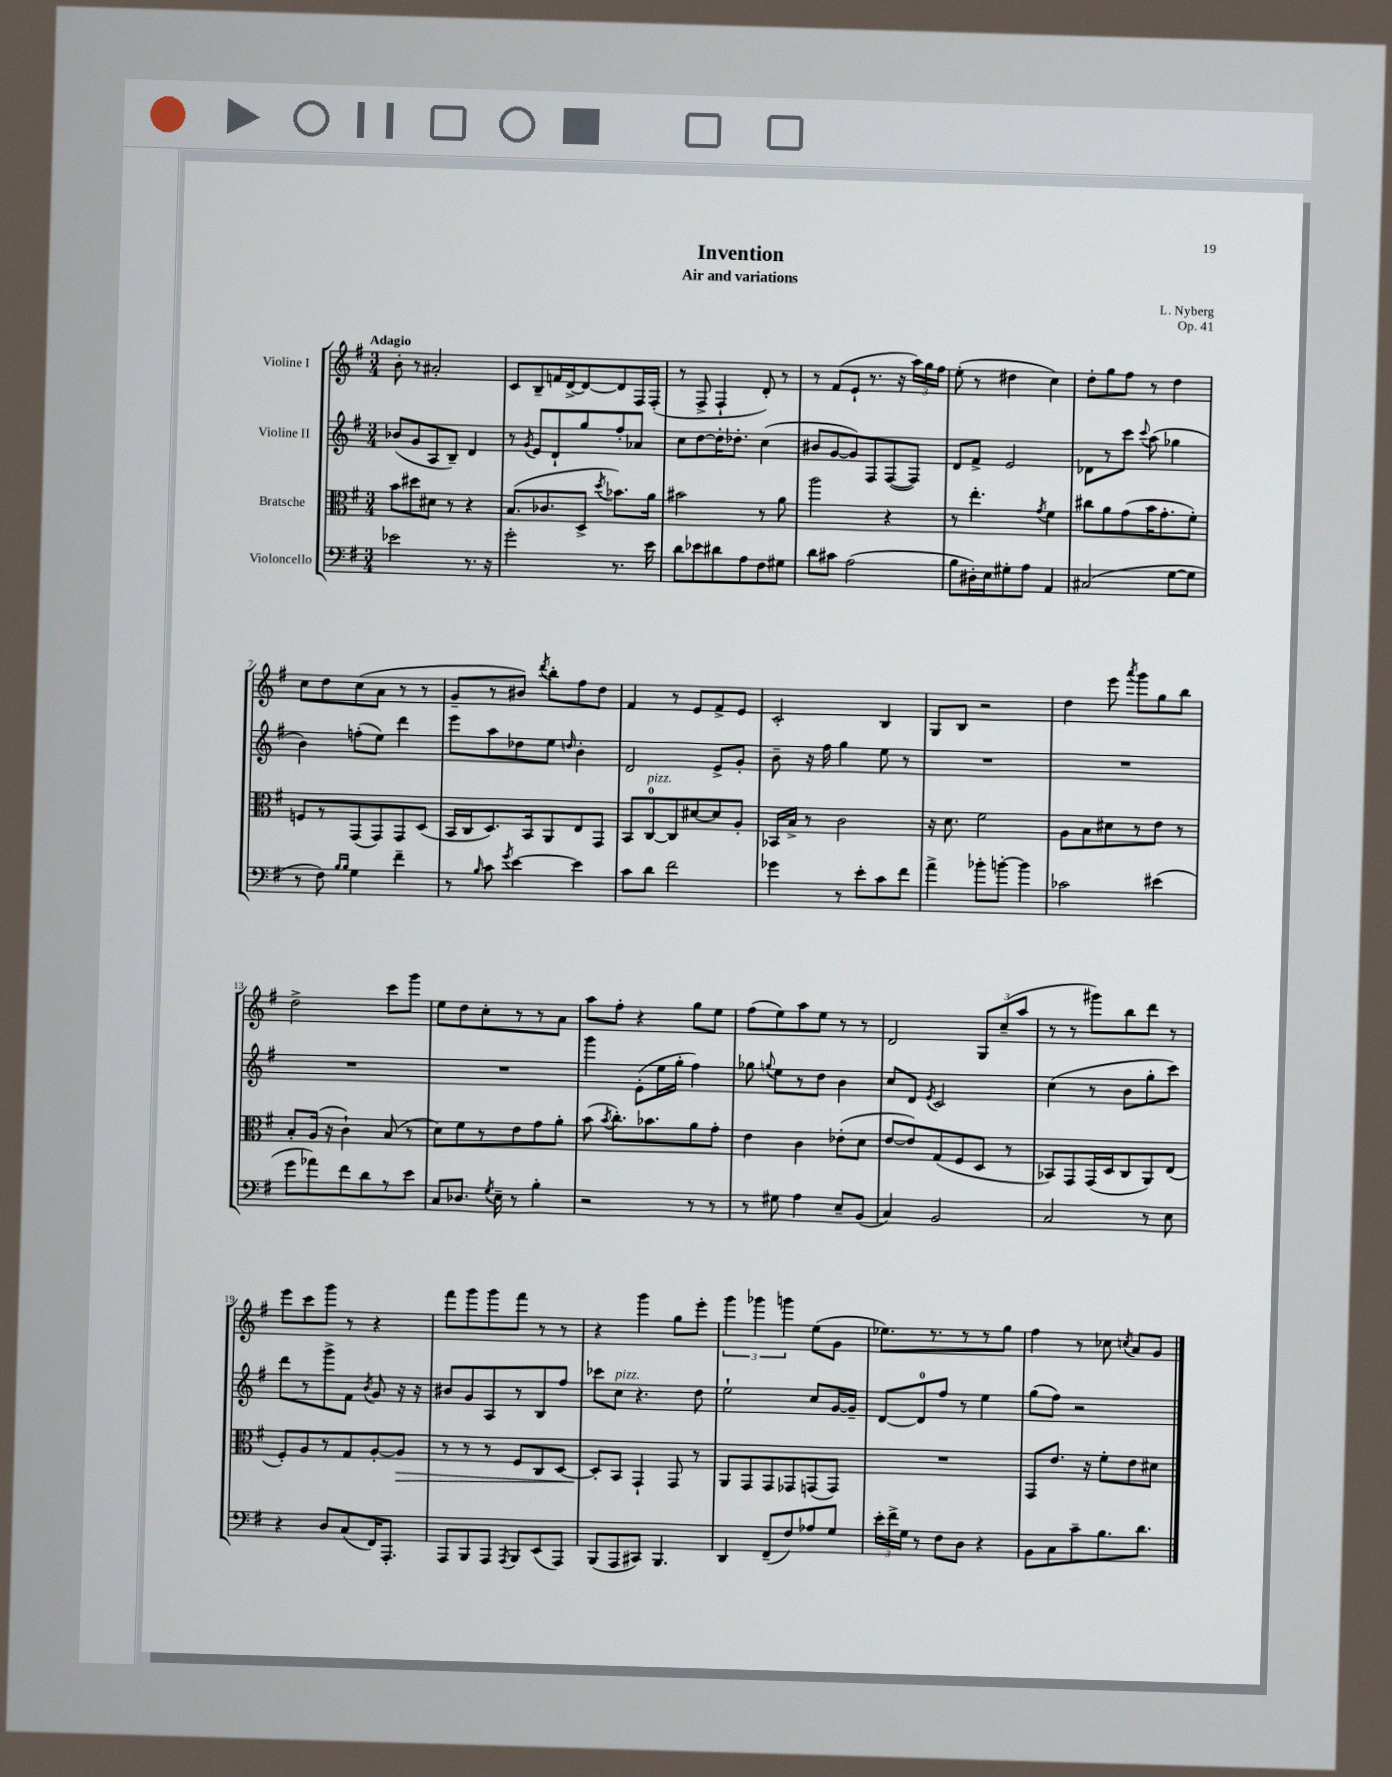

**kern	**kern	**kern	**kern
*staff4	*staff3	*staff2	*staff1
*clefF4	*clefC3	*clefG2	*clefG2
*k[f#]	*k[f#]	*k[f#]	*k[f#]
*M3/4	*M3/4	*M3/4	*M3/4
2e-	8b	(8b-	8b'
.	8dd#	8g	8r
.	8d#	8A	2a#'
.	8r	8B~)	.
8.r	4r	4d	.
16r	.	.	.
=	=	=	=
2g'	(8.B	8r	8c
.	.	8qg	.
.	.	8e	8B~
.	8.c-	.	.
.	.	8d`	16f
.	.	.	[16d^
.	8D^	8gg	8d_
.	8qdd	.	.
8.r	8.b-)	8ff#'	8d]
.	.	8a-	16F#
16e	16a	.	(16F#'
=	=	=	=
8d	2b#	8cc	8r
8e-	.	[8dd	8F#^
8d#	.	16dd']	4F#`
.	.	8.dd-'	.
8A	.	.	.
8F#	8r	(4cc	8d')
8G#	8a	.	8r
=	=	=	=
8d	2aa	8b#	8r
8c#	.	[8g	(8f#
(2A	.	8g])	8e`
.	.	8F#	8.r
.	4r	([8F#	.
.	.	.	16r
.	.	8F#])	24aa)
.	.	.	24gg
.	.	.	24ff#
=	=	=	=
8B	8r	8d	(8ee'
16D#')	4.ee'	8f#^	8r
16E	.	.	.
8G#'	.	2e	4dd#
8A	.	.	.
.	8qg	.	.
4AA	4f#	.	4cc)
=	=	=	=
(2C#	8cc#	8d-	8dd'
.	8a	8r	8gg
.	(8g	8ccc	8ff#
.	.	8qqccc	.
.	16b	(8aa	8r
.	8.g'	.	.
[8G	.	4gg-	4dd
8G]	8f#')	.	.
=	=	=	=
8r	8F	4b)	8cc
8F#)	8r	.	8dd
16qqB	.	.	.
16qqB	.	.	.
4G	(8GG	(8ff'	(8cc
.	8GG)	8ee)	8a
4f#~	8GG	4ddd	8r
.	(8D	.	8r
=	=	=	=
8r	16BB	8eee	8g~
.	16C	.	.
16qqB	.	.	.
8c	8.D)	8aa	8r
8qg	.	.	.
[4e	.	8dd-	8b#)
.	16BB	.	.
.	.	.	8qddd
.	8AA	8ee	8bb'
.	.	16qqdd	.
4e]	8E	4b'	8ff#
.	8GG	.	8dd
=	=	=	=
8c	8BB	2d	4f#
8d	[8C	.	.
2f#	8C]	.	8r
.	[8d#	.	8e
.	8d#]	8e^	8f#^
.	8A'	8g'	8e
=	=	=	=
4g-	16BB-	8b~	2c'
.	16B^	.	.
.	8r	16r	.
.	.	16ff#	.
8r	2c	4gg	.
8e'	.	.	.
8c	.	8ee	4B
8f#	.	8r	.
=	=	=	=
4a^	16r	2.r	8G
.	8.d	.	.
.	.	.	8B
8b-'	2f#	.	2r
[8b'	.	.	.
4b]	.	.	.
=	=	=	=
2c-	8A	2.r	4dd
.	8B	.	.
.	8d#	.	8eee
.	.	.	8qaaa
.	8r	.	8ggg
(4e#	8e	.	8gg
.	8r	.	8bb
=	=	=	=
8g	8B'	2.r	2dd^
8a-)	(16A	.	.
.	16r	.	.
8f#	4c`)	.	.
8d	.	.	.
8r	(8B	.	8ccc
8e	8r	.	8ggg
=	=	=	=
8C	8d)	2.r	8ee
8.D-	8f#	.	8dd
.	8r	.	8cc'
8qG	.	.	.
16E~	.	.	.
8r	8e	.	8r
4B'	8g	.	8r
.	8a'	.	8a
=	=	=	=
2r	(8b	4ggg	8aa
.	8qb	.	.
.	8.cc')	.	8ff#'
.	.	(8e'	4r
.	8.b-	.	.
.	.	16ee	.
.	.	16gg'	.
8r	8a	4ff#)	8gg
8r	8g'	.	8ee
=	=	=	=
8r	4e	8gg-	(8ff#
.	.	8qqgg	.
8G#	.	8ee	8ee)
4A	4c	8r	8aa
.	.	8dd	8ee
8E~	(8e-'	4b	8r
(8BB	8d	.	8r
=	=	=	=
4C)	[8e	8cc	2d
.	8e])	8d	.
.	.	8qe	.
2BB	(8G	2c	.
.	8F#	.	.
.	8D	.	12G
.	.	.	(12cc~
.	8r	.	.
.	.	.	12aa
=	=	=	=
2C	8BB-)	(4cc	8r
.	8GG	.	8r
.	(16GG	8r	8ggg#)
.	16D	.	.
.	8C	8b	8bb
8r	8AA)	8gg'	8ddd
8E	(8E	8ccc)	8r
=	=	=	=
4r	8F#')	8ddd	8eee
.	8A	8r	8ccc
8D	8r	8ggg^	8ggg
(8C	8G	8f#	8r
.	.	8qb	.
16FF#)	[8A'	8g	4r
8.AAA'	.	.	.
.	8A]	16r	.
.	.	16r	.
=	=	=	=
8AAA	8r	8b#	8fff#
8BBB	8r	8g	8ggg
8AAA	8r	8A	8ggg
8qAAA	.	.	.
8BBB	8F#	8r	8fff#
(8EE	8C	8B	8r
8AAA)	[8D	8ff#	8r
=	=	=	=
(8BBB	8D']	8ccc-	4r
8AAA	8BB	8cc	.
8CC#)	4GG`	4.r	4ggg
4.BBB	.	.	.
.	8GG	.	8gg
.	8r	8dd	8eee'
=	=	=	=
4DD	8AA	2ee`	6ggg
.	8GG	.	.
.	.	.	6ggg-
(8FF#~	8GG	.	.
.	.	.	6ggg
8F#)	8GG-	.	.
8A-	(8GG	8cc	(8ee
8G	8GG)	[16g	8g
.	.	16g~]	.
=	=	=	=
24e'	2.r	[8d	8.ee-)
24f#^	.	.	.
24G	.	.	.
8r	.	8d]	.
.	.	.	8.r
8F#	.	8ff#	.
8D	.	8r	8r
4r	.	4ee	8r
.	.	.	8gg
=	=	=	=
8BB	8GG	(8gg	4ff#
8C	8.e	8ff#)	.
8c~	.	2r	8r
.	16r	.	.
8.B	8f#'	.	8cc-
.	.	.	8qcc
.	8e	.	8a
8.d	.	.	.
.	8d#	.	8g
==	==	==	==
*-	*-	*-	*-
